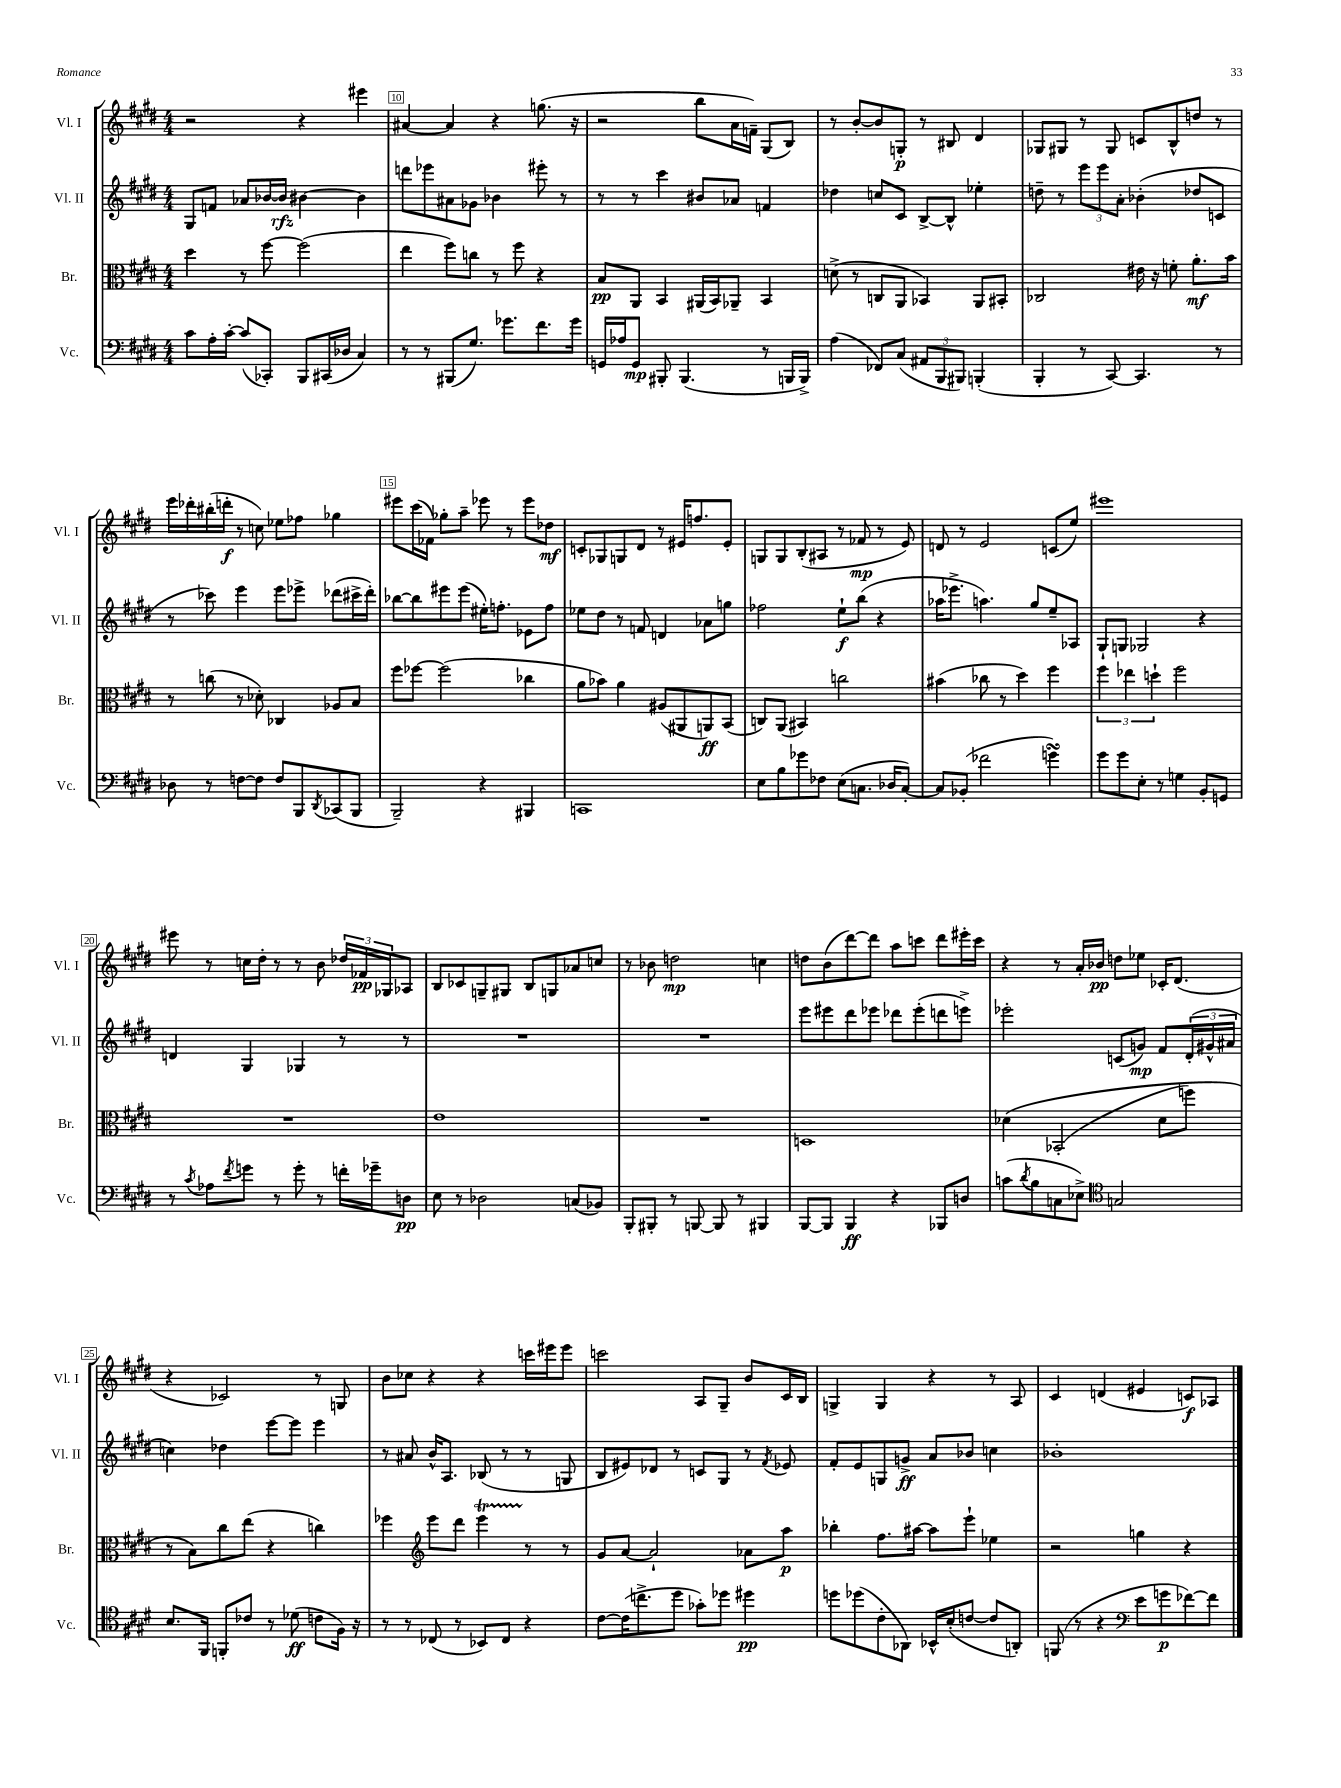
<<
\new StaffGroup <<
\new Staff = "s0" \with { instrumentName = "Vl. I" shortInstrumentName = "Vl. I" } {
    \clef treble \key e \major \numericTimeSignature \time 4/4
    r2 r4 eis'''4 |
    ais'4~ ais'4 r4 g''8.( r16 |
    r2 b''8 a'16 f'16--) gis8( b8) |
    r8 b'8~-. b'8 g8-.\p r8 bis8 dis'4 |
    ges8 gis8 r8 gis8 c'8 b8-^ d''8 r8 |
    e'''16 des'''16-. bis''16-.( d'''16-.\f r8 c''8) ees''8 fes''8 ges''4 |
    eis'''8 cis'''16( fes'16) ges''8-. a''8-- ees'''8 r8 ees'''8 des''8\mf |
    c'8-. ges8 g8 dis'8 r8 eis'16 f''8. eis'8-. |
    g8 g8 b8-.( ais8 r8 fes'8\mp r8 e'8) |
    d'8 r8 e'2 c'8( e''8) |
    eis'''1 |
    eis'''8 r8 c''16 dis''16-. r8 r8 b'8 \tuplet 3/2 { des''16 fes'16\pp ges16 } aes8 |
    b8 ces'8 g8-- gis8 b8 g8 aes'8 c''8 |
    r8 bes'8 d''2\mp c''4 |
    d''8 b'8( dis'''8~) dis'''8 a''8 c'''8 dis'''8 eis'''16-. c'''16 |
    r4 r8 a'16-. bes'16\pp d''8 ees''8 ces'16-. dis'8.( |
    r4 ces'2) r8 g8 |
    b'8 ces''8 r4 r4 c'''16 eis'''16 eis'''8 |
    c'''2 a8 gis8-- b'8 cis'16 b16 |
    g4-> g4 r4 r8 a8 |
    cis'4 d'4( eis'4 c'8\f) aes8 \bar "|." |
}
\new Staff = "s1" \with { instrumentName = "Vl. II" shortInstrumentName = "Vl. II" } {
    \clef treble \key e \major \numericTimeSignature \time 4/4
    gis8 f'8 aes'8 bes'16~ bes'16\rfz bis'4~ bis'4 |
    d'''8 ees'''8 ais'8 ges'8 bes'4 eis'''8-. r8 |
    r8 r8 cis'''4 bis'8 aes'8 f'4 |
    des''4 c''8 cis'8 b8~-> b8-^ ees''4-. |
    d''8-- r8 \tuplet 3/2 { e'''8 e'''8 a'8-. } bes'4-.( des''8 c'8 |
    r8 ces'''8) e'''4 e'''8 ees'''8-> des'''8( cis'''16-> des'''16-.) |
    bes''8~ bes''8 eis'''8 eis'''8( eis''16-.) f''8.-. ees'8 f''8 |
    ees''8 dis''8 r8 f'8 d'4 aes'8 g''8 |
    fes''2 e''8-!\f b''8( r4 |
    aes''16 ees'''8.-> a''4.) gis''8 e''8-- aes8 |
    gis8-! g8 ges2 r4 |
    d'4 gis4 ges4 r8 r8 |
    R1 |
    R1 |
    e'''8 eis'''8 dis'''8 ees'''8 des'''8 ees'''8-.( d'''8 e'''8->) |
    ees'''2-. c'8( g'8\mp) fis'8 \tuplet 3/2 { dis'16-.( gis'16-^ ais'16 } |
    c''4) des''4 e'''8~ e'''8 e'''4 |
    r8 ais'8 b'16-^ a8. bes8( r8 r8 g8 |
    b8 eis'8) des'8 r8 c'8 gis8 r8 \acciaccatura { fis'8 } ees'8 |
    fis'8-. e'8 g8 g'8->\ff a'8 bes'8 c''4 |
    bes'1-. \bar "|." |
}
\new Staff = "s2" \with { instrumentName = "Br." shortInstrumentName = "Br." } {
    \clef alto \key e \major \numericTimeSignature \time 4/4
    dis''4 r8 fis''8~ fis''2( |
    e''4 fis''8) c''8 r8 fis''8 r4 |
    b8\pp a,8 b,4 ais,16( b,16) aes,8-- b,4 |
    d'8->( r8 c8 a,8 bes,4) a,8 bis,8-. |
    ces2 eis'16 r16 f'8-. a'8.-.\mf b'16 |
    r8 c''8( r8 des'8-.) ces4 aes8 b8 |
    fis''8 fes''8~ fes''2( ces''4 |
    a'8 bes'8) a'4 ais8( ais,8 a,8\ff) b,8( |
    c8) a,8( bis,4) c''2 |
    bis'4( ces''8 r8 dis''4) fis''4 |
    \tuplet 3/2 { fis''4 ees''4 d''4-! } fis''2 |
    R1 |
    e'1 |
    R1 |
    d1 |
    des'4\( bes,2-.( des'8 f''8) |
    r8 b8\) cis''8 e''8( r4 c''4) |
    fes''4 \clef treble e'''8 dis'''8 e'''4\startTrillSpan r8\stopTrillSpan r8 |
    gis'8 a'8~ a'2-! aes'8 a''8\p |
    bes''4-. fis''8. ais''16~ ais''8 e'''8-! ees''4 |
    r2 g''4 r4 \bar "|." |
}
\new Staff = "s3" \with { instrumentName = "Vc." shortInstrumentName = "Vc." } {
    \clef bass \key e \major \numericTimeSignature \time 4/4
    cis'8 a16-. cis'16~-. cis'8( ces,8-.) b,,8 cis,16( des16 cis4) |
    r8 r8 bis,,8( gis8.) ges'8. fis'8. ges'16 |
    g,16 aes16 g,8\mp bis,,8-. bis,,4.( r8 b,,16 b,,16->) |
    a4( fes,8) cis8( \tuplet 3/2 { ais,8 b,,8 bis,,8) } b,,4-.( |
    b,,4-. r8 cis,8~) cis,4. r8 |
    des8 r8 f8~ f8 f8 b,,8 \acciaccatura { dis,8 } ces,8( b,,8 |
    b,,2--) r4 bis,,4 |
    c,1 |
    e8 b8 ges'8 fes8 e8( c8. des16 c8~-.) |
    c8 bes,8-.( fes'2 g'4\turn) |
    gis'8 gis'8 e8-. r8 g4 b,8-. g,8 |
    r8 \acciaccatura { cis'8 } aes8 \acciaccatura { fis'8 } g'8 r8 g'8-. r8 f'16-. ges'16-- d8\pp |
    e8 r8 des2 c8( bes,8) |
    b,,8-. bis,,8-. r8 b,,8~ b,,8 r8 bis,,4 |
    b,,8~ b,,8 b,,4\ff r4 bes,,8 d8 |
    c'8( \acciaccatura { dis'8 } b8 c8 ees8->) \clef tenor g2 |
    b8. fis,16 f,8-. ces'8 r8 des'8\ff( c'8 fis16) r16 |
    r8 r8 ces8( r8 bes,8) ces8 r4 |
    cis'8~ cis'16( c''8.-> dis''8 ges'8-.) des''8 dis''4\pp |
    d''8 des''8( cis'8-. aes,8) bes,16-^ b16-.( c'8~ c'8 a,8-.) |
    f,8( r8 r4 \clef bass e'8 g'8\p fes'8~) fes'8 \bar "|." |
}
>>
>>
\layout { \context { \Score currentBarNumber = #9 \override BarNumber.break-visibility = ##(#f #t #t) barNumberVisibility = #(every-nth-bar-number-visible 5) \override BarNumber.stencil = #(make-stencil-boxer 0.1 0.3 ly:text-interface::print) } }
